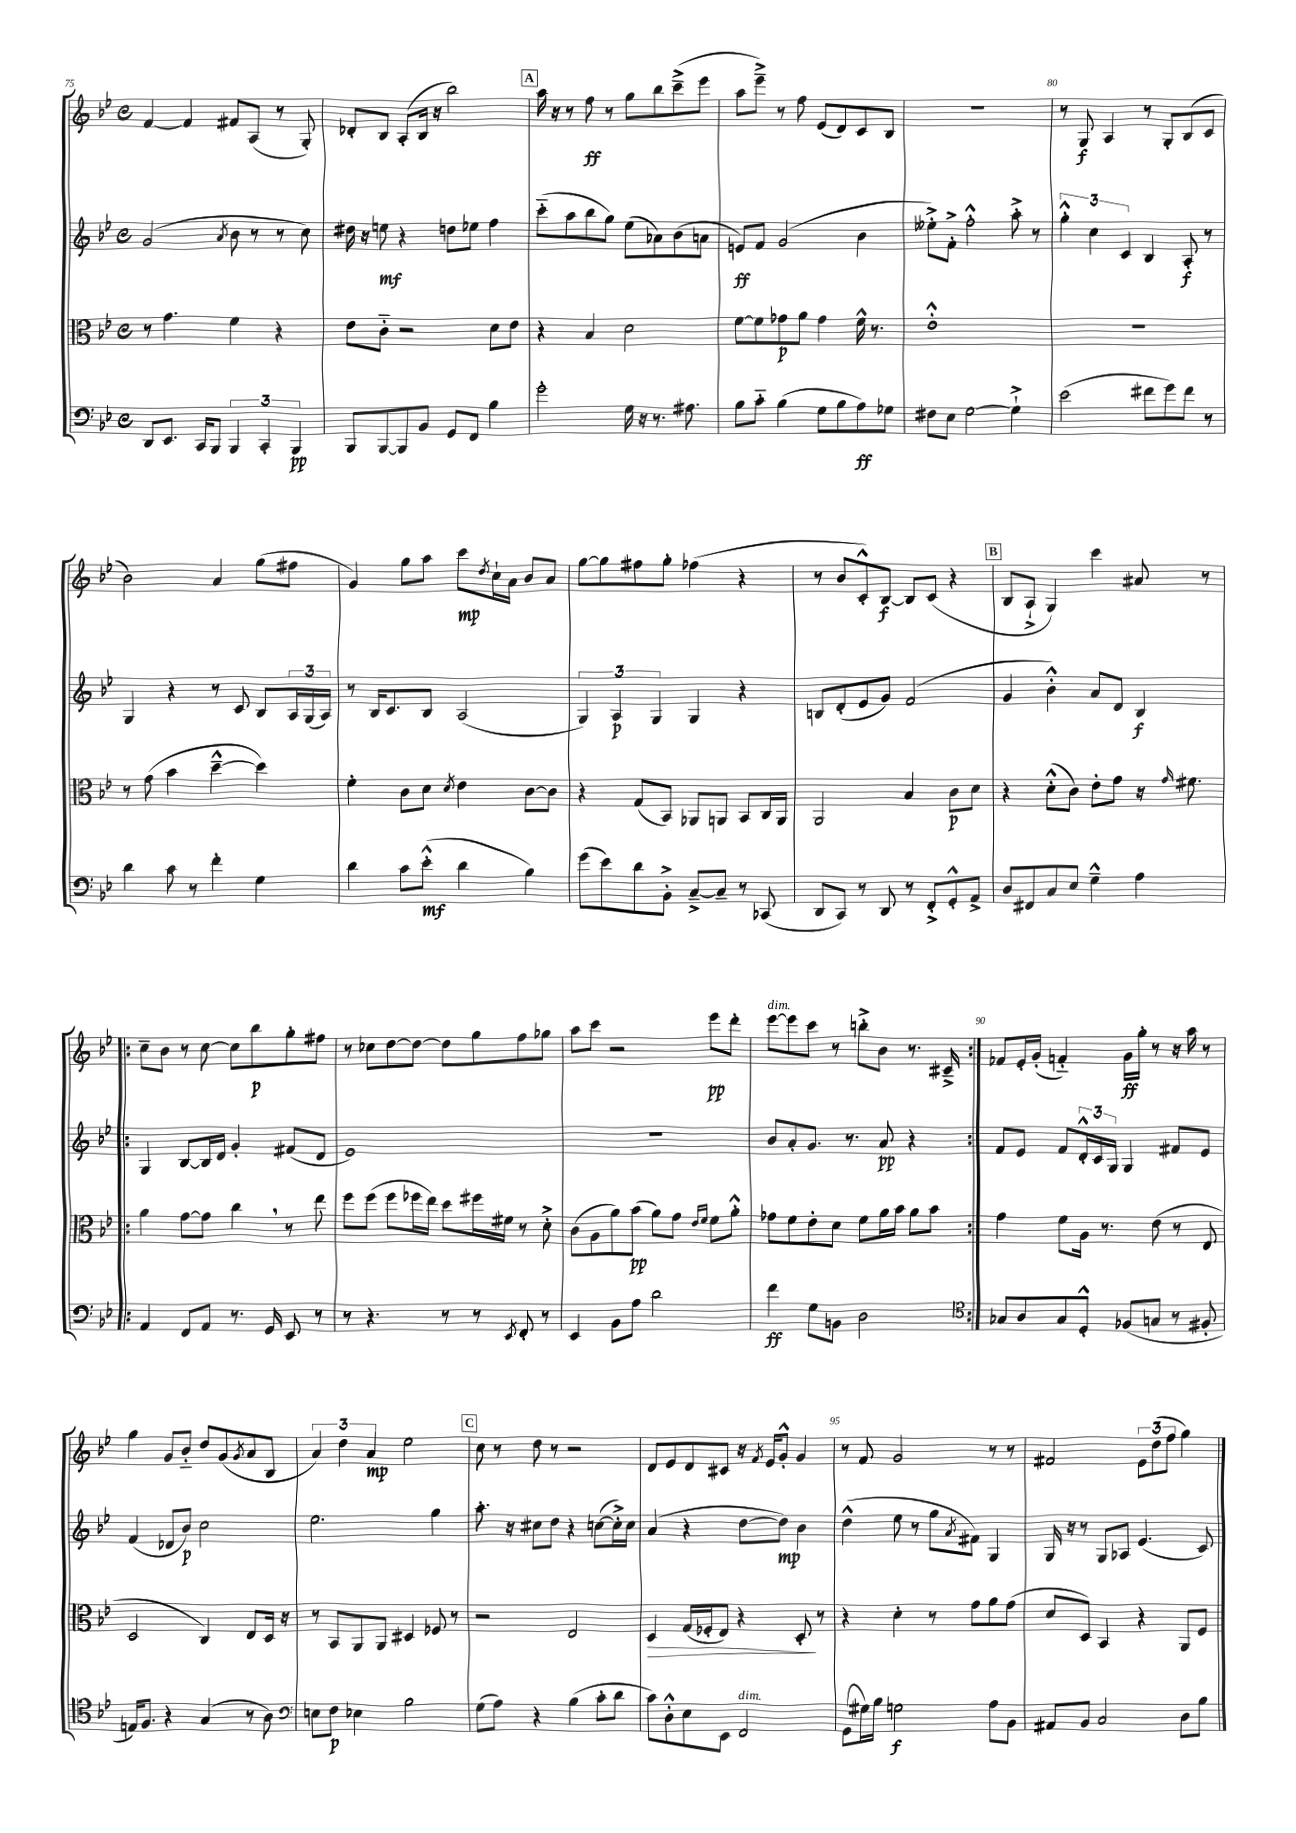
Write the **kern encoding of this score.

**kern	**dynam	**kern	**dynam	**kern	**dynam	**kern	**dynam
*part4	*part4	*part3	*part3	*part2	*part2	*part1	*part1
*staff4	*staff4	*staff3	*staff3	*staff2	*staff2	*staff1	*staff1
*clefF4	*	*clefC3	*	*clefG2	*	*clefG2	*
*k[b-e-]	*	*k[b-e-]	*	*k[b-e-]	*	*k[b-e-]	*
*M4/4	*	*M4/4	*	*M4/4	*	*M4/4	*
*met(c)	*	*met(c)	*	*met(c)	*	*met(c)	*
=75	=75	=75	=75	=75	=75	=75	=75
8DD/L	.	8r	.	(2g/	.	[4f/	.
8.EE-/J	.	4.g\	.	.	.	.	.
.	.	.	.	.	.	4f/]	.
16CC/KL	.	.	.	.	.	.	.
8BBB-/J	.	.	.	.	.	.	.
.	.	.	.	8qa/	.	.	.
6BBB-/	.	4f\	.	8b-\	.	8f#X/L	.
.	.	.	.	8r	.	(8A/J	.
6CC'/	.	.	.	.	.	.	.
.	.	4r	.	8r	.	8r	.
6BBB-/	pp	.	.	.	.	.	.
.	.	.	.	8cc\)	.	8G'/)	.
=76	=76	=76	=76	=76	=76	=76	=76
8BBB-/L	.	8e-\L	.	16dd#X\	.	8d-X'/L	.
.	.	.	.	16r	.	.	.
[8BBB-/	.	8c\J	.	8een\	mf	8B-/J	.
8BBB-/]	.	2r	.	4r	.	(8A'/L	.
8BB-/J	.	.	.	.	.	16B-/Jk	.
.	.	.	.	.	.	16r	.
8GG/L	.	.	.	8ddn\L	.	2bb-\)	.
8FF/J	.	.	.	8ee-X\J	.	.	.
4B-\	.	8d\L	.	4ff\	.	.	.
.	.	8e-\J	.	.	.	.	.
!!LO:REH:place=s1:t=A
=77	=77	=77	=77	=77	=77	=77	=77
2g'\	.	4r	.	(8ccc\L	.	16aa\	.
.	.	.	.	.	.	16r	.
.	.	.	.	8aa\	.	8r	.
.	.	4B-/	.	8bb-\	.	8ff\	ff
.	.	.	.	8gg\J)	.	8r	.
16G\	.	2d\	.	(8ee-\L	.	8gg\L	.
16r	.	.	.	.	.	.	.
8.r	.	.	.	8a-X\)	.	8bb-\	.
.	.	.	.	(8b-\	.	(8ccc~^\	.
8.A#X\	.	.	.	.	.	.	.
.	.	.	.	8an\J	.	8eee-\J	.
=78	=78	=78	=78	=78	=78	=78	=78
8B-\L	.	[8f\L	.	8en/L)	ff	8aa\L	.
8c\J	.	8f\]	.	8f/J	.	8eee-~^\J)	.
(4B-\	.	8g-X\	p	(2g/	.	8r	.
.	.	8a\J	.	.	.	8ff\	.
8G\L	.	4g-\	.	.	.	(8e-/L	.
8B-\	.	.	.	.	.	8d/)	.
8A\)	ff	16f^^\	.	4b-\	.	8c/	.
.	.	8.r	.	.	.	.	.
8G-X\J	.	.	.	.	.	8B-/J	.
=79	=79	=79	=79	=79	=79	=79	=79
8F#X\L	.	1e-'^^	.	8ee--X'^\L)	.	1r	.
8E-\J	.	.	.	8f'^\J	.	.	.
[2G\	.	.	.	2ff'^^\	.	.	.
4G`^\]	.	.	.	8aa'^\	.	.	.
.	.	.	.	8r	.	.	.
=80	=80	=80	=80	=80	=80	=80	=80
(2e-\	.	1r	.	6gg'^^\	.	8r	.
.	.	.	.	.	.	8G/	f
.	.	.	.	6cc\	.	.	.
.	.	.	.	.	.	4A/	.
.	.	.	.	6c/	.	.	.
8f#X\L	.	.	.	4B-/	.	8r	.
8g\)	.	.	.	.	.	8G'/L	.
8f#\J	.	.	.	8A'/	f	(8B-/	.
8r	.	.	.	8r	.	8c/J	.
!!LO:LB:g=z
=81	=81	=81	=81	=81	=81	=81	=81
4d\	.	8r	.	4G/	.	2b-\)	.
.	.	(8g\	.	.	.	.	.
8c\	.	4b-\	.	4r	.	.	.
8r	.	.	.	.	.	.	.
4f'\	.	[4dd~^^\	.	8r	.	4a/	.
.	.	.	.	8c/	.	.	.
4G\	.	4dd\])	.	8B-/L	.	(8gg\L	.
.	.	.	.	24A/L	.	8ff#X\J	.
.	.	.	.	(24G/	.	.	.
.	.	.	.	24A/JJ)	.	.	.
=82	=82	=82	=82	=82	=82	=82	=82
4d\	.	4f'\	.	8r	.	4g/)	.
.	.	.	.	16B-/KL	.	.	.
.	.	.	.	8.c/	.	.	.
8c\L	.	8c\L	.	.	.	8gg\L	.
(8e-'^^\J	mf	8d\J	.	8B-/J	.	8aa\J	.
.	.	8qd/	.	.	.	.	.
4d\	.	4e-\	.	(2A/	.	8ccc\L	mp
.	.	.	.	.	.	8qdd/	.
.	.	.	.	.	.	16cc`\L	.
.	.	.	.	.	.	16a\JJ	.
4B-\)	.	[8c\L	.	.	.	8b-/L	.
.	.	8c\J]	.	.	.	8a/J	.
=83	=83	=83	=83	=83	=83	=83	=83
(8g\L	.	4r	.	6G/)	.	[8gg\L	.
8e-\)	.	.	.	.	.	8gg\]	.
.	.	.	.	6A/	p	.	.
8d\	.	(8G/L	.	.	.	8ff#X\	.
.	.	.	.	6G/	.	.	.
8BB-'^\J	.	8BB-/J)	.	.	.	8gg'\J	.
[8C~^/L	.	8AA-X/L	.	4G/	.	(4ff-X\	.
8C~/J]	.	8AAn/J	.	.	.	.	.
8r	.	8BB-/L	.	4r	.	4r	.
(8CC-X/	.	16C/L	.	.	.	.	.
.	.	16AA/JJ	.	.	.	.	.
=84	=84	=84	=84	=84	=84	=84	=84
8DD/L	.	2AA/	.	8Bn/L	.	8r	.
8CC/J)	.	.	.	(8d'/	.	8b-/L	.
8r	.	.	.	8e-/	.	8c'^^/)	.
8DD/	.	.	.	8g/J)	.	[8B-/J	f
8r	.	4B-/	.	(2f/	.	8B-/L]	.
8FF'^/L	.	.	.	.	.	(8c/J	.
8GG'^^/	.	8c\L	p	.	.	4r	.
8AA^/J	.	8d\J	.	.	.	.	.
!!LO:REH:place=s1:t=B
=85	=85	=85	=85	=85	=85	=85	=85
8D/L	.	4r	.	4g/	.	8B-/L	.
8FF#X/	.	.	.	.	.	8A`^/J	.
8C/	.	(8d'^^\L	.	4b-'^^\)	.	4G/)	.
8E-/J	.	8c\J)	.	.	.	.	.
4G~^^\	.	8e-'\L	.	8a/L	.	4ccc\	.
.	.	8g\J	.	8d/J	.	.	.
4A\	.	16r	.	4B-/	f	8a#X/	.
.	.	16qqg/	.	.	.	.	.
.	.	8.f#X\	.	.	.	.	.
.	.	.	.	.	.	8r	.
!!LO:LB:g=z
=86!|:	=86!|:	=86!|:	=86!|:	=86!|:	=86!|:	=86!|:	=86!|:
4AA/	.	4a\	.	4G/	.	8cc~\L	.
.	.	.	.	.	.	8b-\J	.
8FF/L	.	[8g\L	.	[8B-/L	.	8r	.
8AA/J	.	8g\J]	.	16B-/L]	.	[8cc\	.
.	.	.	.	16d/JJ	.	.	.
8.r	.	4cc,\	.	4g'/	.	8cc\L]	.
.	.	.	.	.	.	8bb-\	p
16GG/	.	.	.	.	.	.	.
8EE-/	.	8r	.	(8f#X/L	.	8gg'\	.
8r	.	8ee-\	.	8d/J	.	8ff#X\J	.
=87	=87	=87	=87	=87	=87	=87	=87
8r	.	8ff\L	.	1e-)	.	8r	.
4.r	.	(8ff\J	.	.	.	8cc-X\L	.
.	.	8ff\L	.	.	.	[8dd\	.
.	.	16ff-X\L	.	.	.	8dd\J_	.
.	.	16ee-\JJ)	.	.	.	.	.
8r	.	8dd\L	.	.	.	8dd\L]	.
8r	.	16ff#X\L	.	.	.	8gg\	.
.	.	16f#X\JJ	.	.	.	.	.
8qEE-/	.	.	.	.	.	.	.
8FF'/	.	8r	.	.	.	8ff\	.
8r	.	8d'^\	.	.	.	8gg-X\J	.
=88	=88	=88	=88	=88	=88	=88	=88
4EE-/	.	(8c\L	.	1r	.	8aa\L	.
.	.	8A\	.	.	.	8ccc\J	.
8BB-\L	.	8a\)	.	.	.	2r	.
8A\J	.	(8b-\J	pp	.	.	.	.
2d\	.	8a\L)	.	.	.	.	.
.	.	8g\J	.	.	.	.	.
.	.	16qqe-/LL	.	.	.	.	.
.	.	16qqf/JJ	.	.	.	.	.
.	.	8f\L	.	.	.	8eee-\L	pp
.	.	8a'^^\J	.	.	.	8ddd'\J	.
=89	=89	=89	=89	=89	=89	=89	=89
!	!	!	!	!	!	!LO:TX:a:i:t=dim.	!
4f\	ff	8g-X\L	.	8b-/L	.	[8eee-\L	.
.	.	8f\	.	8a'/	.	8eee-\]	.
8G\L	.	8e-'\	.	8.g/J	.	8ccc\J	.
8BBn\J	.	8d\J	.	.	.	8r	.
.	.	.	.	8.r	.	.	.
2D\	.	8f\L	.	.	.	8bbn'^\L	.
.	.	16a\L	.	8a/	pp	8b-\J	.
.	.	16b-\JJ	.	.	.	.	.
.	.	8a\L	.	4r	.	8.r	.
.	.	8b-\J	.	.	.	.	.
.	.	.	.	.	.	16c#X~^/	.
=90:|!	=90:|!	=90:|!	=90:|!	=90:|!	=90:|!	=90:|!	=90:|!
*clefC4	*	*	*	*	*	*	*
8G-X/L	.	4g\	.	8f/L	.	8f-X/L	.
8A/	.	.	.	8e-/J	.	16e-'/L	.
.	.	.	.	.	.	(16g'/JJ	.
8G-/	.	8f\L	.	8f/L	.	4fn/)	.
8D'^^/J	.	16A\Jk	.	24d'^^/L	.	.	.
.	.	.	.	24c/	.	.	.
.	.	8.r	.	.	.	.	.
.	.	.	.	24G/JJ	.	.	.
(8F-X/L	.	.	.	4G/	.	16g\LL	ff
.	.	.	.	.	.	16gg'\JJ	.
8Gn/J	.	(8e-\	.	.	.	8r	.
8r	.	8r	.	8f#X/L	.	16r	.
.	.	.	.	.	.	16aa\	.
8F#X'/	.	8E-/	.	8e-/J	.	8r	.
!!LO:LB:g=z
=91	=91	=91	=91	=91	=91	=91	=91
16En/KL)	.	2D/	.	(4f/	.	4gg\	.
8.F/J	.	.	.	.	.	.	.
4r	.	.	.	8d-X/L	.	8g/L	.
.	.	.	.	8b-/J)	p	8b-/J	.
(4G/	.	4C/)	.	2cc\	.	8dd/L	.
.	.	.	.	.	.	(8g/	.
.	.	.	.	.	.	8qg/	.
8r	.	8E-/L	.	.	.	8a/	.
8A\)	.	16D/Jk	.	.	.	8B-/J	.
.	.	16r	.	.	.	.	.
=92	=92	=92	=92	=92	=92	=92	=92
*clefF4	*	*	*	*	*	*	*
8En\L	.	8r	.	2.ee-\	.	6a/)	.
8F\J	p	8BB-/L	.	.	.	.	.
.	.	.	.	.	.	6dd\	.
4E-X\	.	8AA/	.	.	.	.	.
.	.	.	.	.	.	6a/	mp
.	.	8AA/J	.	.	.	.	.
2B-\	.	4D#X/	.	.	.	2ee-\	.
.	.	8F-X/	.	4gg\	.	.	.
.	.	8r	.	.	.	.	.
!!LO:REH:place=s1:t=C
=93	=93	=93	=93	=93	=93	=93	=93
(8G\L	.	2r	.	8.aa'\	.	8cc\	.
8A\J)	.	.	.	.	.	8r	.
.	.	.	.	16r	.	.	.
4r	.	.	.	8cc#X\L	.	8dd\	.
.	.	.	.	8dd\J	.	8r	.
(4B-\	.	2E-/	.	4r	.	2r	.
8c'\L	.	.	.	([8ccn\L	.	.	.
8d\J	.	.	.	16cc'^\L])	.	.	.
.	.	.	.	16cc\JJ	.	.	.
=94	=94	=94	=94	=94	=94	=94	=94
!	!	!	!LO:HP:b	!	!	!	!
8c\L)	.	4D/	>	(4a/	.	8d/L	.
8D'^^\	.	.	.	.	.	8e-/	.
8E-\	.	(16G/LL	.	4r	.	8d/	.
.	.	16F-X'/J	.	.	.	.	.
8EE-\J	.	8E-/J)	.	.	.	8c#X/J	.
!LO:TX:a:i:t=dim.	!	!	!	!	!	!	!
2FF/	.	4r	.	[8dd\L	.	16r	.
.	.	.	.	.	.	8qf/	.
.	.	.	.	.	.	16e-/KL	.
.	.	.	.	8dd\J])	mp	8g'^^/J	.
.	.	8D'/	.	4b-\	.	4g/	.
.	.	8r	]	.	.	.	.
=95	=95	=95	=95	=95	=95	=95	=95
(8GG\L	.	4r	.	(4dd^^\	.	8r	.
16G#X\L)	.	.	.	.	.	8f/	.
16B-\JJ	.	.	.	.	.	.	.
2Gn\	f	4d'\	.	8ee-\	.	2g/	.
.	.	.	.	8r	.	.	.
.	.	8r	.	8gg\L	.	.	.
.	.	.	.	8qa/	.	.	.
.	.	8g\L	.	8f#X\J)	.	.	.
8A\L	.	8a\	.	4G/	.	8r	.
8BB-\J	.	(8g\J	.	.	.	8r	.
=96	=96	=96	=96	=96	=96	=96	=96
8AA#X/L	.	8d/L	.	16G/	.	2f#X/	.
.	.	.	.	16r	.	.	.
8BB-/J	.	8D/J)	.	8r	.	.	.
2C/	.	4BB-/	.	8G/L	.	.	.
.	.	.	.	8A-X/J	.	.	.
.	.	4r	.	(4.e-/	.	12e-\L	.
.	.	.	.	.	.	(12dd\	.
.	.	.	.	.	.	12ff\J	.
8D\L	.	8AA/L	.	.	.	4gg\)	.
8B-\J	.	8F/J	.	8c/)	.	.	.
==	==	==	==	==	==	==	==
*-	*-	*-	*-	*-	*-	*-	*-
